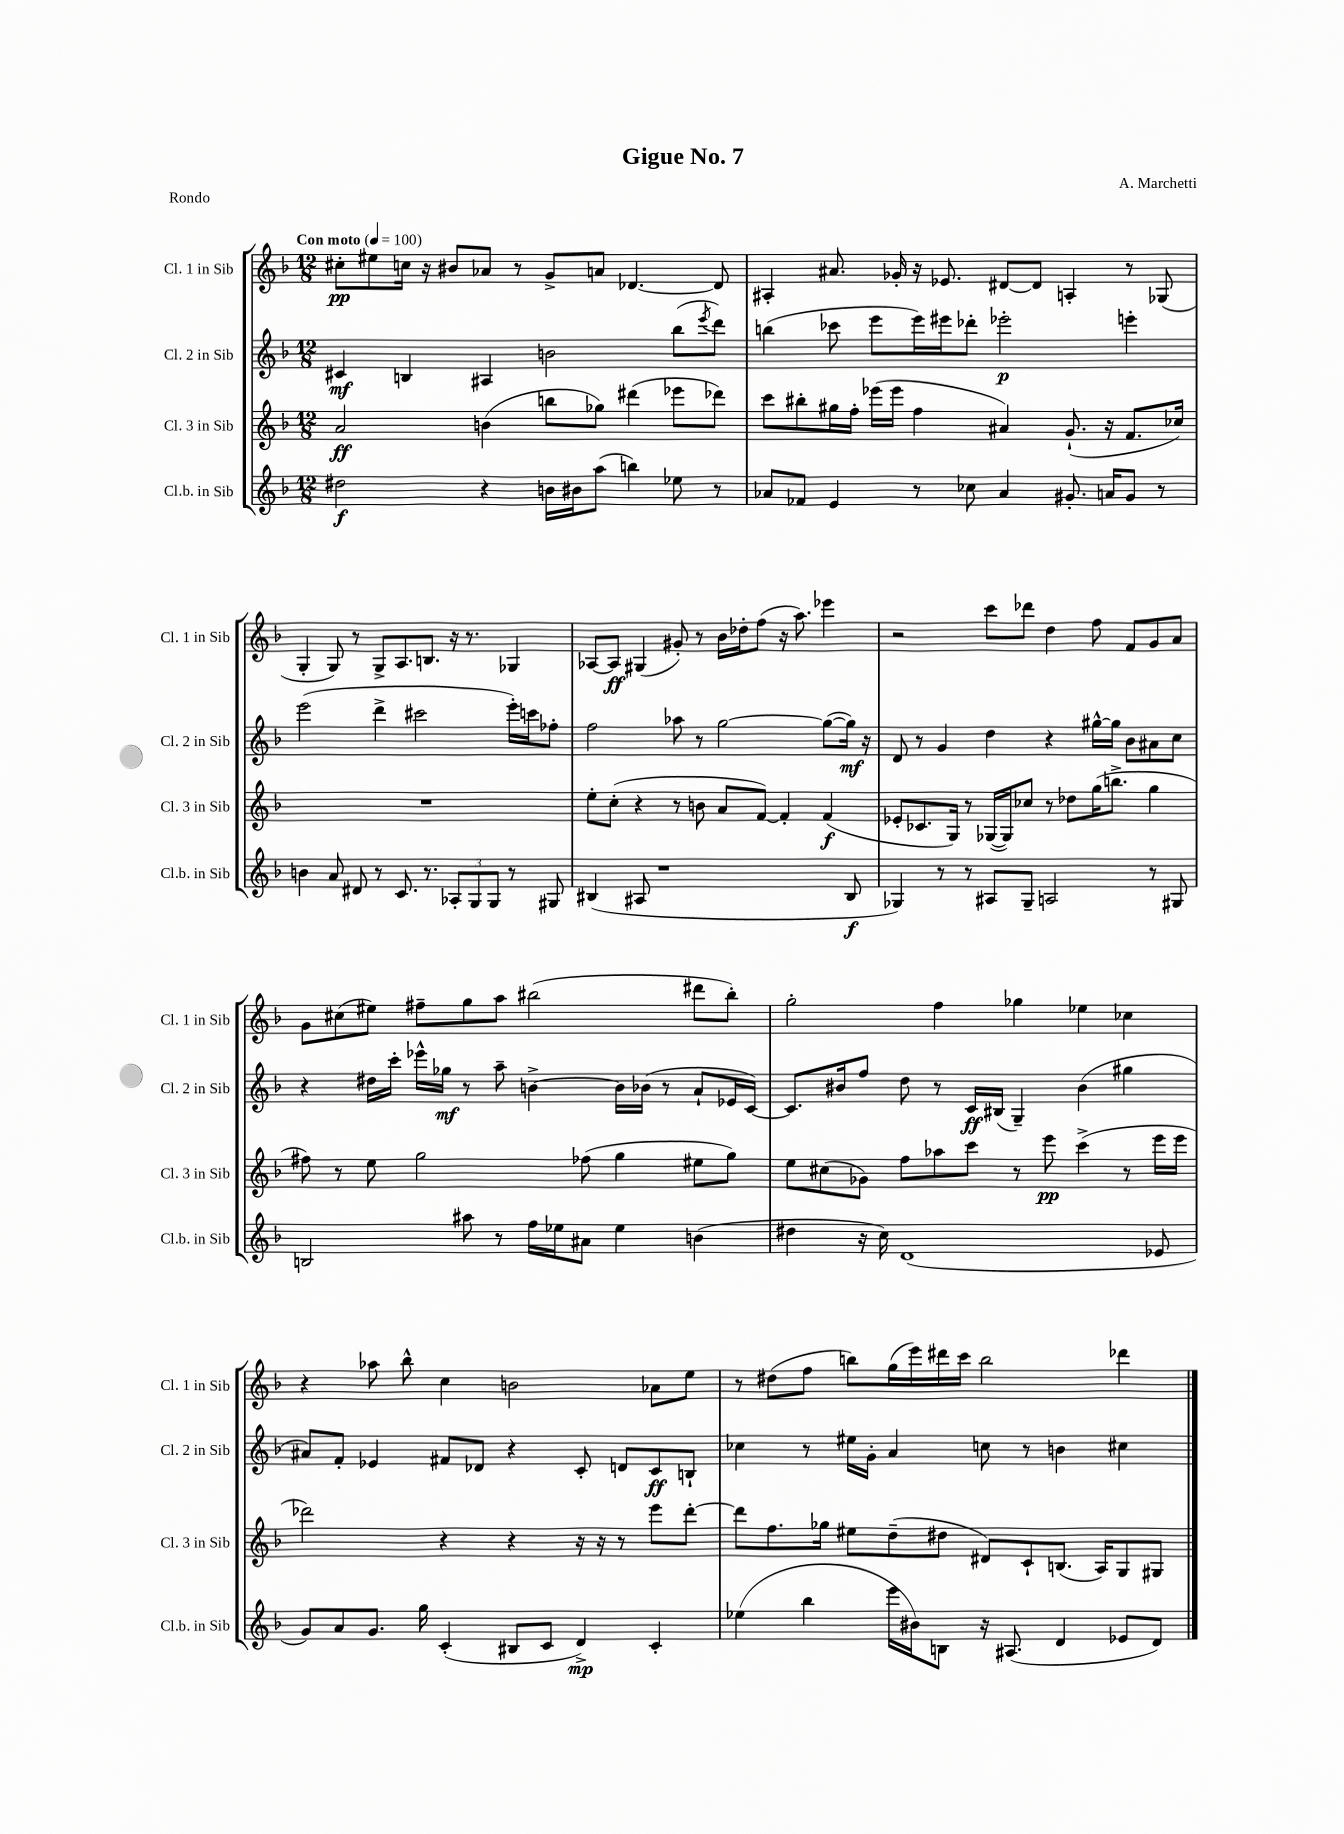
\header { title = "Gigue No. 7" composer = "A. Marchetti" piece = "Rondo" }
<<
\new StaffGroup <<
\new Staff = "s0" \with { instrumentName = "Cl. 1 in Sib" shortInstrumentName = "Cl. 1 in Sib" } {
    \clef treble \key f \major \numericTimeSignature \time 12/8 \tempo "Con moto" 4 = 100
    cis''8-.\pp eis''8 c''16 r16 bis'8 aes'8 r8 g'8-> a'8 des'4.~ des'8 |
    ais4-. ais'8. ges'16-. r16 ees'8. dis'8~ dis'8 a4-. r8 ges8( |
    g4-. g8) r8 g8-> a8. b8. r16 r8. ges4 |
    aes8~ aes8\ff gis4( gis'8-.) r8 bes'16 des''16-. f''8( r16 a''8.) ees'''4 |
    r2 c'''8 des'''8 d''4 f''8 f'8 g'8 a'8 |
    g'8 cis''8( eis''8) fis''8-- g''8 a''8 bis''2( dis'''8 bis''8-.) |
    g''2-. f''4 ges''4 ees''4 ces''4 |
    r4 aes''8 bes''8-^ c''4 b'2 aes'8 e''8 |
    r8 dis''8( f''8 b''8) g''16( e'''16) dis'''16 c'''16 b''2 des'''4 \bar "|." |
}
\new Staff = "s1" \with { instrumentName = "Cl. 2 in Sib" shortInstrumentName = "Cl. 2 in Sib" } {
    \clef treble \key f \major \numericTimeSignature \time 12/8
    cis'4\mf b4 ais4 b'2 bes''8( \acciaccatura { e'''8 } d'''8) |
    b''4( ces'''8 e'''8 e'''16) eis'''16 des'''8-. ees'''2-.\p e'''4-. |
    e'''2( d'''4-> cis'''2 e'''16-.) c'''16 fes''8-. |
    f''2 aes''8 r8 g''2~ g''8~( g''16\mf) r16 |
    d'8 r8 g'4 d''4 r4 gis''16~-^ gis''16 bes'8 ais'8 c''8 |
    r4 dis''16 c'''16-. ees'''16-^ ges''16\mf r8 a''8-- b'4~-> b'16 bes'16( r8 a'8-! ees'16 c'16~) |
    c'8. bis'16 f''8 d''8 r8 c'16\ff bis16( g4--) bis'4( gis''4 |
    ais'8) f'8-. ees'4 fis'8 des'8 r4 c'8-. d'8 c'8\ff b8-! |
    ces''4 r8 eis''16 g'16-. a'4 c''8 r8 b'4 cis''4 \bar "|." |
}
\new Staff = "s2" \with { instrumentName = "Cl. 3 in Sib" shortInstrumentName = "Cl. 3 in Sib" } {
    \clef treble \key f \major \numericTimeSignature \time 12/8
    a'2\ff b'4( b''8 ges''8) dis'''4( ees'''8 des'''8) |
    c'''8 bis''8-. gis''16 f''16-. ees'''16( ees'''16 f''4 ais'4) g'8.-!( r16 f'8. ces''16) |
    R1. |
    e''8-. c''8-.( r4 r8 b'8 a'8 f'8~) f'4-. f'4\f( |
    ees'8-. ces'8. g16) r8 ges16~( ges16) ces''8 r8 des''8 g''16( b''8.-> g''4 |
    fis''8) r8 e''8 g''2 fes''8( g''4 eis''8 g''8) |
    e''8 cis''8( ges'8) f''8 aes''8 c'''8 r8 e'''8\pp c'''4->( r8 e'''16 e'''16 |
    des'''2) r4 r4 r16 r16 r8 e'''8 des'''8~-. |
    des'''8 f''8. ges''16 eis''8 d''8--( dis''8 dis'8) c'8-! b8.( a16) g8 gis8 \bar "|." |
}
\new Staff = "s3" \with { instrumentName = "Cl.b. in Sib" shortInstrumentName = "Cl.b. in Sib" } {
    \clef treble \key f \major \numericTimeSignature \time 12/8
    dis''2\f r4 b'16 bis'16 a''8( b''4) ees''8 r8 |
    aes'8 fes'8 e'4 r8 ces''8 aes'4 gis'8.-. a'16 gis'8 r8 |
    b'4 a'8 dis'8 r8 c'8. r8. \tuplet 3/2 { aes8-. g8 g8 } r8 gis8 |
    bis4( ais8 r1 bis8\f |
    ges4) r8 r8 ais8 ges8-- a2 r8 gis8 |
    b2 ais''8 r8 f''16 ees''16 ais'8 ees''4 b'4( |
    dis''4 r16 c''16) d'1( ees'8 |
    g'8) a'8 g'8. g''16 c'4-.( bis8 c'8 d'4->\mp) c'4-. |
    ees''4( bes''4 e'''16 bis'16) b8 r16 ais8.( d'4 ees'8 d'8) \bar "|." |
}
>>
>>
\layout { \context { \Score \remove "Bar_number_engraver" } }
